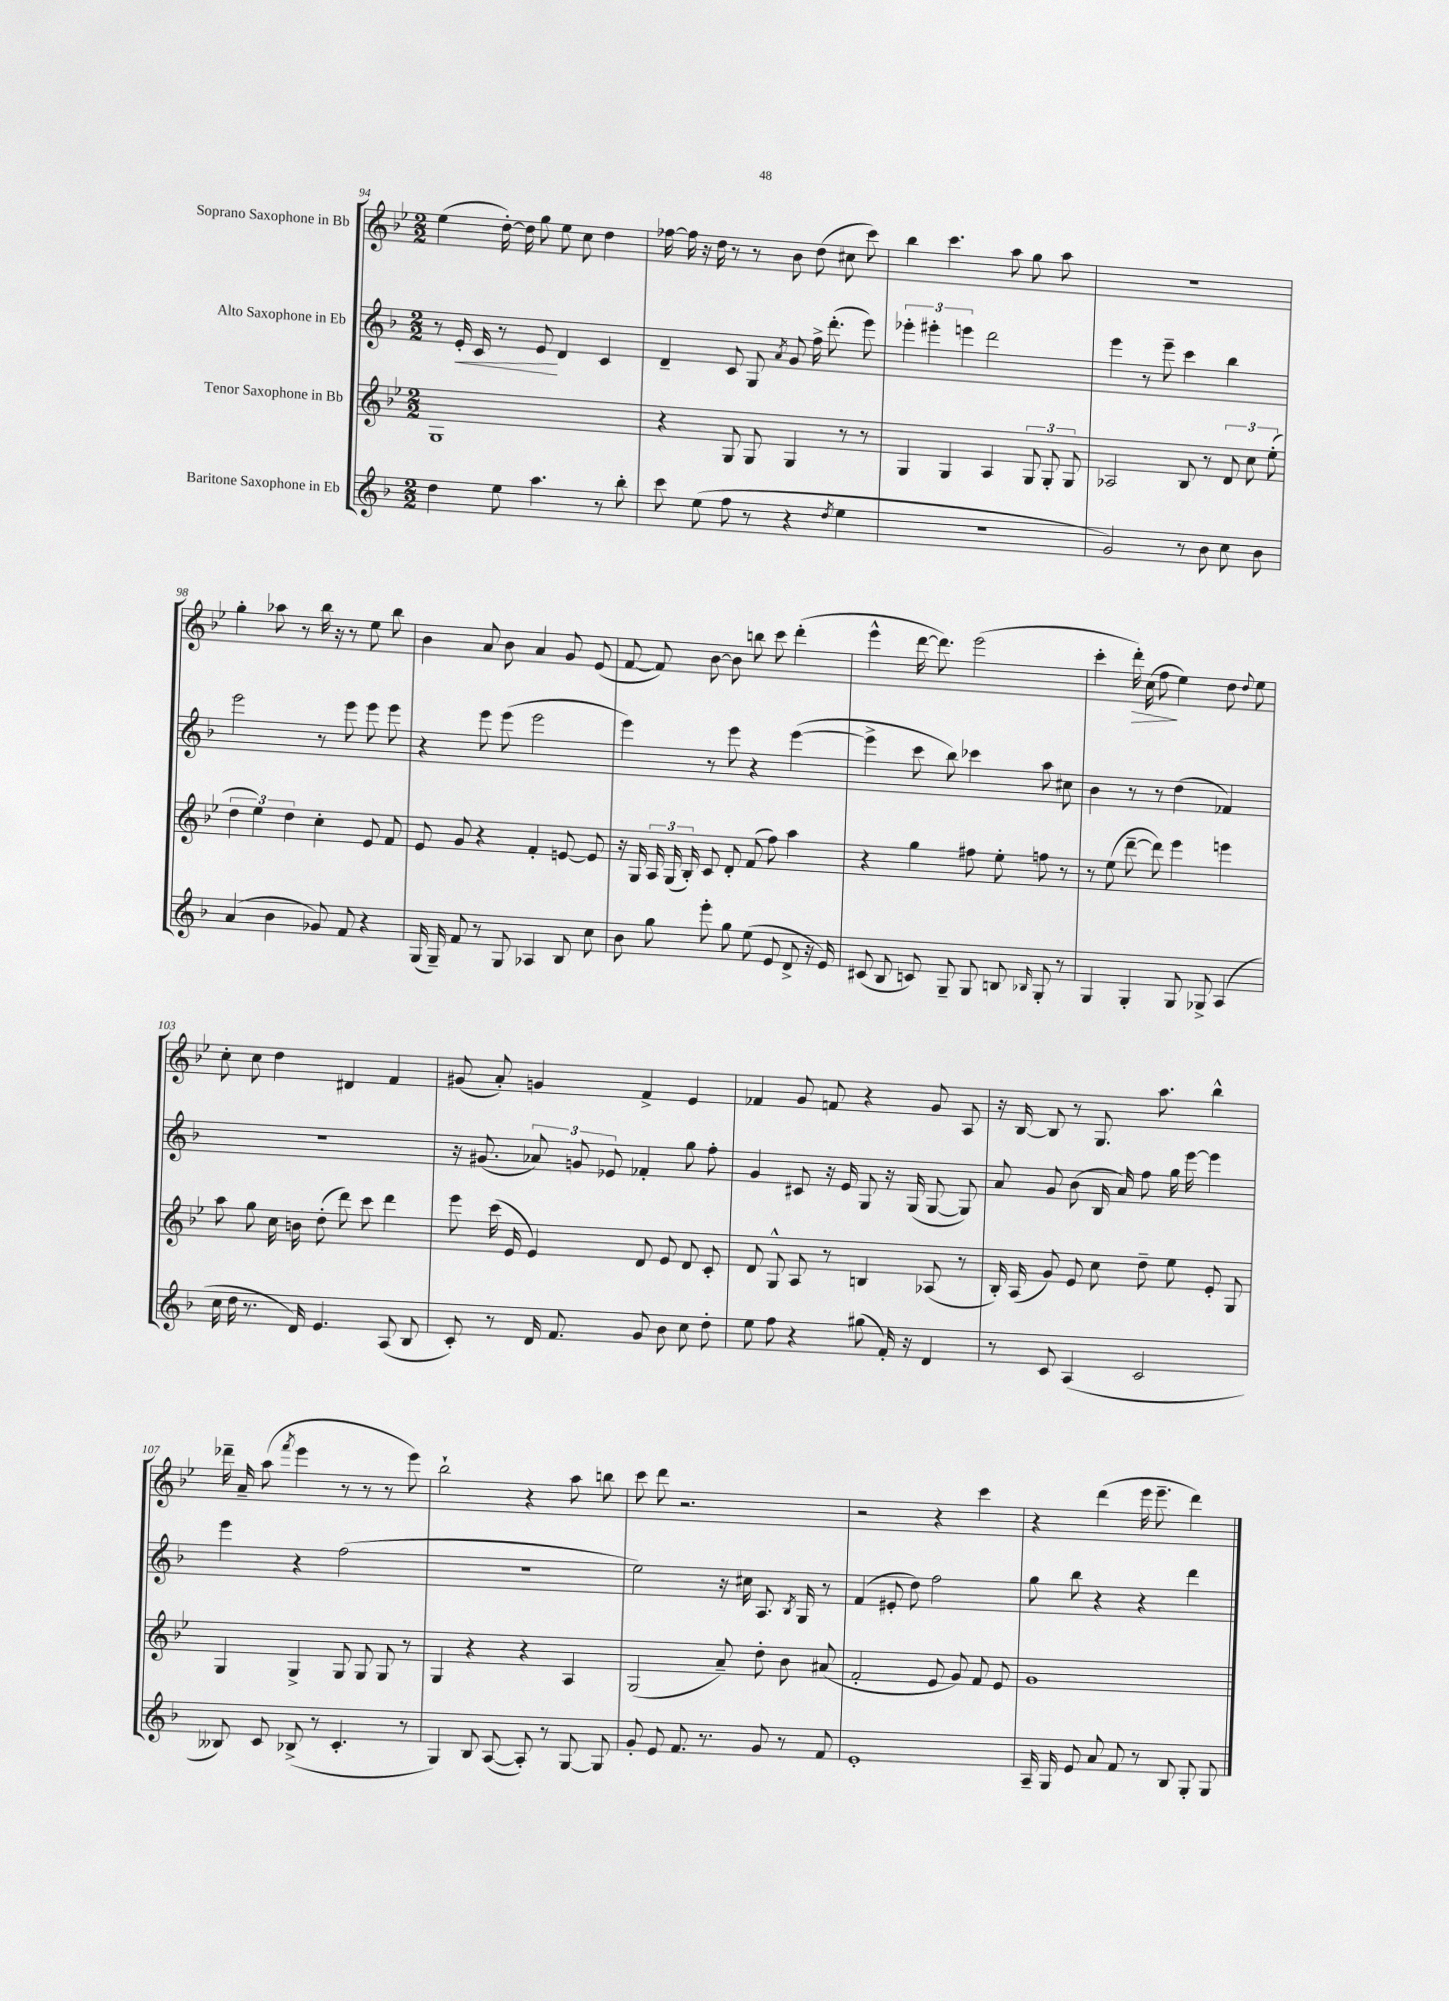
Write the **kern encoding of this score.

**kern	**kern	**kern	**kern
*staff4	*staff3	*staff2	*staff1
*clefG2	*clefG2	*clefG2	*clefG2
*k[b-]	*k[b-e-]	*k[b-]	*k[b-e-]
*M2/2	*M2/2	*M2/2	*M2/2
4dd	1G	8r	(4ee-
.	.	16e'	.
.	.	16c	.
8ee	.	8r	[16dd')
.	.	.	16dd]
4.aa	.	8e	8gg
.	.	4d	8ee-
.	.	.	8cc
8r	.	4c	4dd
8bb-'	.	.	.
=	=	=	=
8ccc	4r	4d~	[16ff-
.	.	.	16ff-]
(8ee	.	.	16r
.	.	.	16dd
8ff	8G	8c	8r
8r	8G	8G	8r
.	.	8qa	.
4r	4G	8g	8b-
.	.	16ff^	(8dd
.	.	(8.ddd'	.
8qdd	.	.	.
4ee	8r	.	8cc#
.	8r	8eee)	8ccc)
=	=	=	=
1r	4G	6eee-'	4bb-
.	.	6eee#'	.
.	4G	.	4.ccc
.	.	6eee	.
.	4A	2ddd	.
.	.	.	8aa
.	12G	.	8gg
.	12G'	.	.
.	.	.	8aa
.	12G	.	.
=	=	=	=
2g)	2A-	4eee	1r
.	.	8r	.
.	.	8eee~	.
8r	8B-	4ccc	.
8b-	8r	.	.
8cc	12d	4bb-	.
.	12cc	.	.
8b-	.	.	.
.	(12ee-'	.	.
=	=	=	=
(4a	6dd	2eee	4gg'
.	6ee-)	.	.
4b-	.	.	8aa-
.	6dd	.	.
.	.	.	8r
8g-)	4cc'	8r	16bb-
.	.	.	16r
8f	.	8eee	8r
4r	8e-	8eee	8ee-
.	8f	8eee	8bb-
=	=	=	=
(16G	8e-	4r	4b-
16G~)	.	.	.
8f	8g	.	.
8r	4r	8eee	8a
8G	.	(8eee	8b-
4A-	4f'	2eee	4a
8B-	[8e	.	8g
8cc	8e]	.	(8e-
=	=	=	=
8b-	16r	4eee)	[8f
.	16G	.	.
8gg	24A	.	8f])
.	(24G	.	.
.	24B-')	.	.
8eee'	8c	8r	[8b-
8gg	8d'	8eee	8b-]
(8ee	(8f	4r	8bb
8e	8ff)	.	8ccc
8d^	4aa	([4eee	(4ddd'
16r	.	.	.
16e)	.	.	.
=	=	=	=
(8c#	4r	4eee^]	4eee-^^
8B-	.	.	.
8c)	4gg	8ccc	[16ddd
.	.	.	8.ddd])
8G~	.	8bb-)	.
8G	8ff#	4ccc-	(2eee-
8B	8ee-'	.	.
16qqB-	.	.	.
8G'	8ff	8aa	.
8r	8r	8cc#	.
=	=	=	=
4G	8r	4b-	4ccc'
.	(8ee-	.	.
4G'	[8ddd~	8r	16ddd')
.	.	.	(16cc
.	8ddd])	8r	8ff
8G	4eee-	(4dd	4ee-)
8G-^	.	.	.
(4A	4eee	4f-)	8dd
.	.	.	8qqdd
.	.	.	8ee-
=	=	=	=
16cc	8aa	1r	8cc'
16dd	.	.	.
8.r	8gg	.	8cc
.	16cc	.	4dd
16d)	16b	.	.
4.e	(8dd'	.	.
.	8ddd)	.	4d#
.	8ccc	.	.
(8A	4ddd	.	4f
8B-	.	.	.
=	=	=	=
8c')	8eee-	16r	(8g#
.	.	(8.g#	.
8r	(16ccc	.	8a')
.	16e-	.	.
16d	4e-)	12a-)	4g
8.f	.	.	.
.	.	12g	.
.	.	12e-	.
8g	8d	4f-'	4f^
8b-	8e-	.	.
8cc	8d	8gg	4e-
8dd'	8c'	8ff'	.
=	=	=	=
8ee	8d	4g	4f-
8ff	8G^^	.	.
4r	8A	8c#	8g
.	8r	16r	8f
.	.	16e	.
(8gg#	4B	8G	4r
16f')	.	16r	.
16r	.	(16G	.
4d	(8A-	[8G	8g
.	8r	8G])	8A
=	=	=	=
8r	16B-')	8a	16r
.	(16A	.	[16B-
8c	8g)	8g	8B-]
(4A	8e-	(8b-	8r
.	8cc	16B-	8.G
.	.	16a)	.
2c	8dd~	8ff	.
.	.	.	8.aa
.	8ee-	16gg	.
.	.	[16eee	.
.	8e-'	4eee]	4bb-^^
.	8G	.	.
=	=	=	=
8B--)	4G	4eee	16ddd-~
.	.	.	16a~
8c	.	.	(8aa
.	.	.	8qfff
(8B-^	4G^	4r	4eee-
8r	.	.	.
4.c'	8G	(2ff	8r
.	8G	.	8r
.	8G	.	8r
8r	8r	.	8eee-)
=	=	=	=
4G)	4G	1r	2bb-`
8B-	4r	.	.
([8A	.	.	.
8A'])	4r	.	4r
8r	.	.	.
[8G	4A	.	8aa
8G]	.	.	8bb
=	=	=	=
8g'	(2G	2ee)	8ccc
8e	.	.	8ddd
8.f	.	.	2.r
8.r	.	.	.
.	8a~)	16r	.
.	.	16cc#	.
8g	8dd'	8.A	.
8r	8b-	.	.
.	.	8qB-	.
.	.	16G	.
8f	(8a#	8r	.
=	=	=	=
1e'	2f'	(4f	2r
.	.	8e#'	.
.	.	8dd)	.
.	8e-	2ff	4r
.	8g)	.	.
.	8f	.	4ccc
.	8e-	.	.
=	=	=	=
16A~	1g	8gg	4r
16G	.	.	.
8e	.	8bb-	.
8a	.	4r	(4ddd
8f	.	.	.
8r	.	4r	16eee-
.	.	.	8.eee-~
8B-	.	.	.
8G'	.	4ddd	4ddd)
8G	.	.	.
==	==	==	==
*-	*-	*-	*-
